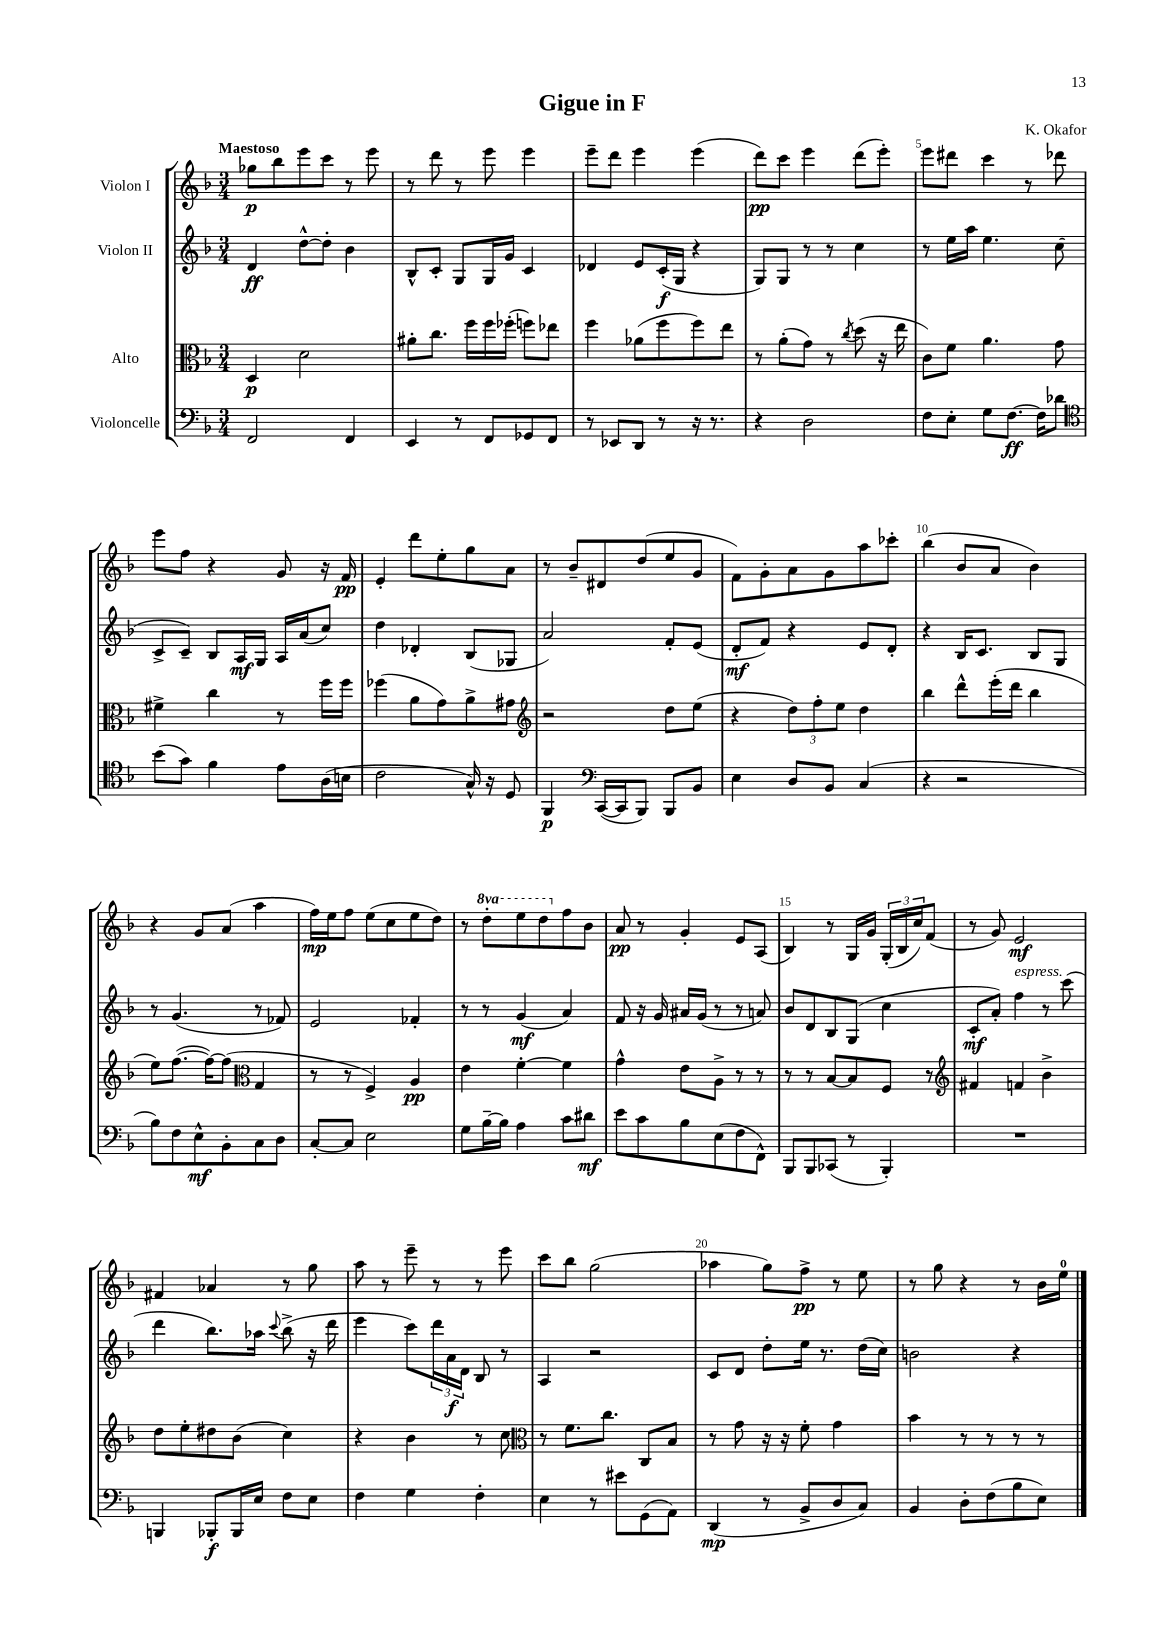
\header { title = "Gigue in F" composer = "K. Okafor" }
<<
\new StaffGroup <<
\new Staff = "s0" \with { instrumentName = "Violon I" } {
    \clef treble \key f \major \numericTimeSignature \time 3/4 \set Staff.ottavationMarkups = #ottavation-simple-ordinals \tempo "Maestoso"
    ges''8\p bes''8 e'''8 c'''8 r8 e'''8 |
    r8 d'''8 r8 e'''8 e'''4 |
    e'''8-- d'''8 e'''4 e'''4( |
    d'''8\pp) c'''8 e'''4 d'''8( e'''8-.) |
    e'''8 dis'''8 c'''4 r8 des'''8 |
    e'''8 f''8 r4 g'8 r16 f'16\pp |
    e'4-. d'''8 e''8-. g''8 a'8 |
    r8 bes'8-- dis'8 d''8( e''8 g'8 |
    f'8) g'8-. a'8 g'8 a''8 ces'''8-. |
    bes''4( bes'8 a'8 bes'4) |
    r4 g'8 a'8( a''4 |
    f''16\mp) e''16 f''8 e''8( c''8 e''8 d''8) |
    r8 \ottava #1 d'''8-. e'''8 d'''8 \ottava #0 f''8 bes'8 |
    a'8\pp r8 g'4-. e'8 a8( |
    bes4) r8 g16 g'16 \tuplet 3/2 { g16-.( bes16 c''16) } f'8( |
    r8 g'8) e'2\mf |
    fis'4 aes'4 r8 g''8 |
    a''8 r8 e'''8-- r8 r8 e'''8 |
    c'''8 bes''8 g''2( |
    aes''4 g''8) f''8->\pp r8 e''8 |
    r8 g''8 r4 r8 bes'16 e''16-0 \bar "|." |
}
\new Staff = "s1" \with { instrumentName = "Violon II" } {
    \clef treble \key f \major \numericTimeSignature \time 3/4
    d'4\ff d''8~-^ d''8-. bes'4 |
    bes8-^ c'8-. g8 g16 g'16 c'4 |
    des'4 e'8 c'16-.\f( g16 r4 |
    g8) g8 r8 r8 c''4 |
    r8 e''16 a''16 e''4. c''8( |
    c'8-> c'8--) bes8 a16\mf g16 a16 a'16( c''8) |
    d''4 des'4-. bes8( ges8 |
    a'2) f'8-. e'8( |
    d'8-.\mf f'8) r4 e'8 d'8-. |
    r4 bes16 c'8. bes8 g8 |
    r8 g'4.( r8 fes'8) |
    e'2 fes'4-. |
    r8 r8 g'4\mf( a'4) |
    f'8 r16 g'16 ais'16 g'16( r8 r8 a'8) |
    bes'8 d'8 bes8 g8( c''4 |
    c'8-.\mf a'8-.) f''4^\markup { \italic "espress." } r8 c'''8( |
    d'''4 bes''8.) aes''16 \appoggiatura { c'''8 } bes''8->( r16 d'''16 |
    e'''4 c'''8) \tuplet 3/2 { d'''16 a'16\f d'16 } bes8 r8 |
    a4 r2 |
    c'8 d'8 d''8-. e''16 r8. d''16( c''16) |
    b'2 r4 \bar "|." |
}
\new Staff = "s2" \with { instrumentName = "Alto" } {
    \clef alto \key f \major \numericTimeSignature \time 3/4
    d4\p d'2 |
    ais'8-. c''8. f''16 f''16 fes''16-.( f''8) ees''8 |
    f''4 aes'8( f''8 f''8) e''8 |
    r8 a'8-.( g'8) r8 \acciaccatura { c''8 } d''8( r16 e''16 |
    c'8) f'8 a'4. g'8 |
    fis'4-> c''4 r8 f''16 f''16 |
    fes''4( a'8 g'8) a'8-> gis'8 |
    \clef treble r2 d''8 e''8( |
    r4 \tuplet 3/2 { d''8) f''8-. e''8 } d''4 |
    bes''4 d'''8-^ e'''16-.( d'''16 bes''4 |
    e''8) f''8.~( f''16~) f''8( \clef alto g4 |
    r8 r8 f4->) a4\pp |
    e'4 f'4~-. f'4 |
    g'4-^ e'8 a8-> r8 r8 |
    r8 r8 bes8~ bes8 f8 r8 |
    \clef treble fis'4 f'4 bes'4-> |
    d''8 e''8-. dis''8 bes'8( c''4) |
    r4 bes'4 r8 c''8 |
    \clef alto r8 f'8. c''8. c8 bes8 |
    r8 g'8 r16 r16 f'8-. g'4 |
    bes'4 r8 r8 r8 r8 \bar "|." |
}
\new Staff = "s3" \with { instrumentName = "Violoncelle" } {
    \clef bass \key f \major \numericTimeSignature \time 3/4
    f,2 f,4 |
    e,4 r8 f,8 ges,8 f,8 |
    r8 ees,8 d,8 r8 r16 r8. |
    r4 d2 |
    f8 e8-. g8 f8.~\ff f16 des'8 |
    \clef tenor bes'8( g'8) f'4 e'8 a16( b16 |
    c'2 g16-^) r16 d8 |
    f,4\p \clef bass c,16~( c,16 bes,,8) bes,,8 bes,8 |
    e4 d8 bes,8 c4( |
    r4 r2 |
    bes8) f8 e8-^\mf bes,8-. c8 d8 |
    c8~-. c8 e2 |
    g8 bes16~-- bes16 a4 c'8 dis'8\mf |
    e'8 c'8 bes8 e8( f8 f,8-^) |
    bes,,8 bes,,8 ces,8( r8 bes,,4-.) |
    R2. |
    b,,4 bes,,8-.\f bes,,16 e16 f8 e8 |
    f4 g4 f4-. |
    e4 r8 eis'8 g,8( a,8) |
    d,4\mp( r8 bes,8-> d8 c8) |
    bes,4 d8-. f8( bes8 e8) \bar "|." |
}
>>
>>
\layout { \context { \Score \override BarNumber.break-visibility = ##(#f #t #t) barNumberVisibility = #(every-nth-bar-number-visible 5) } }
